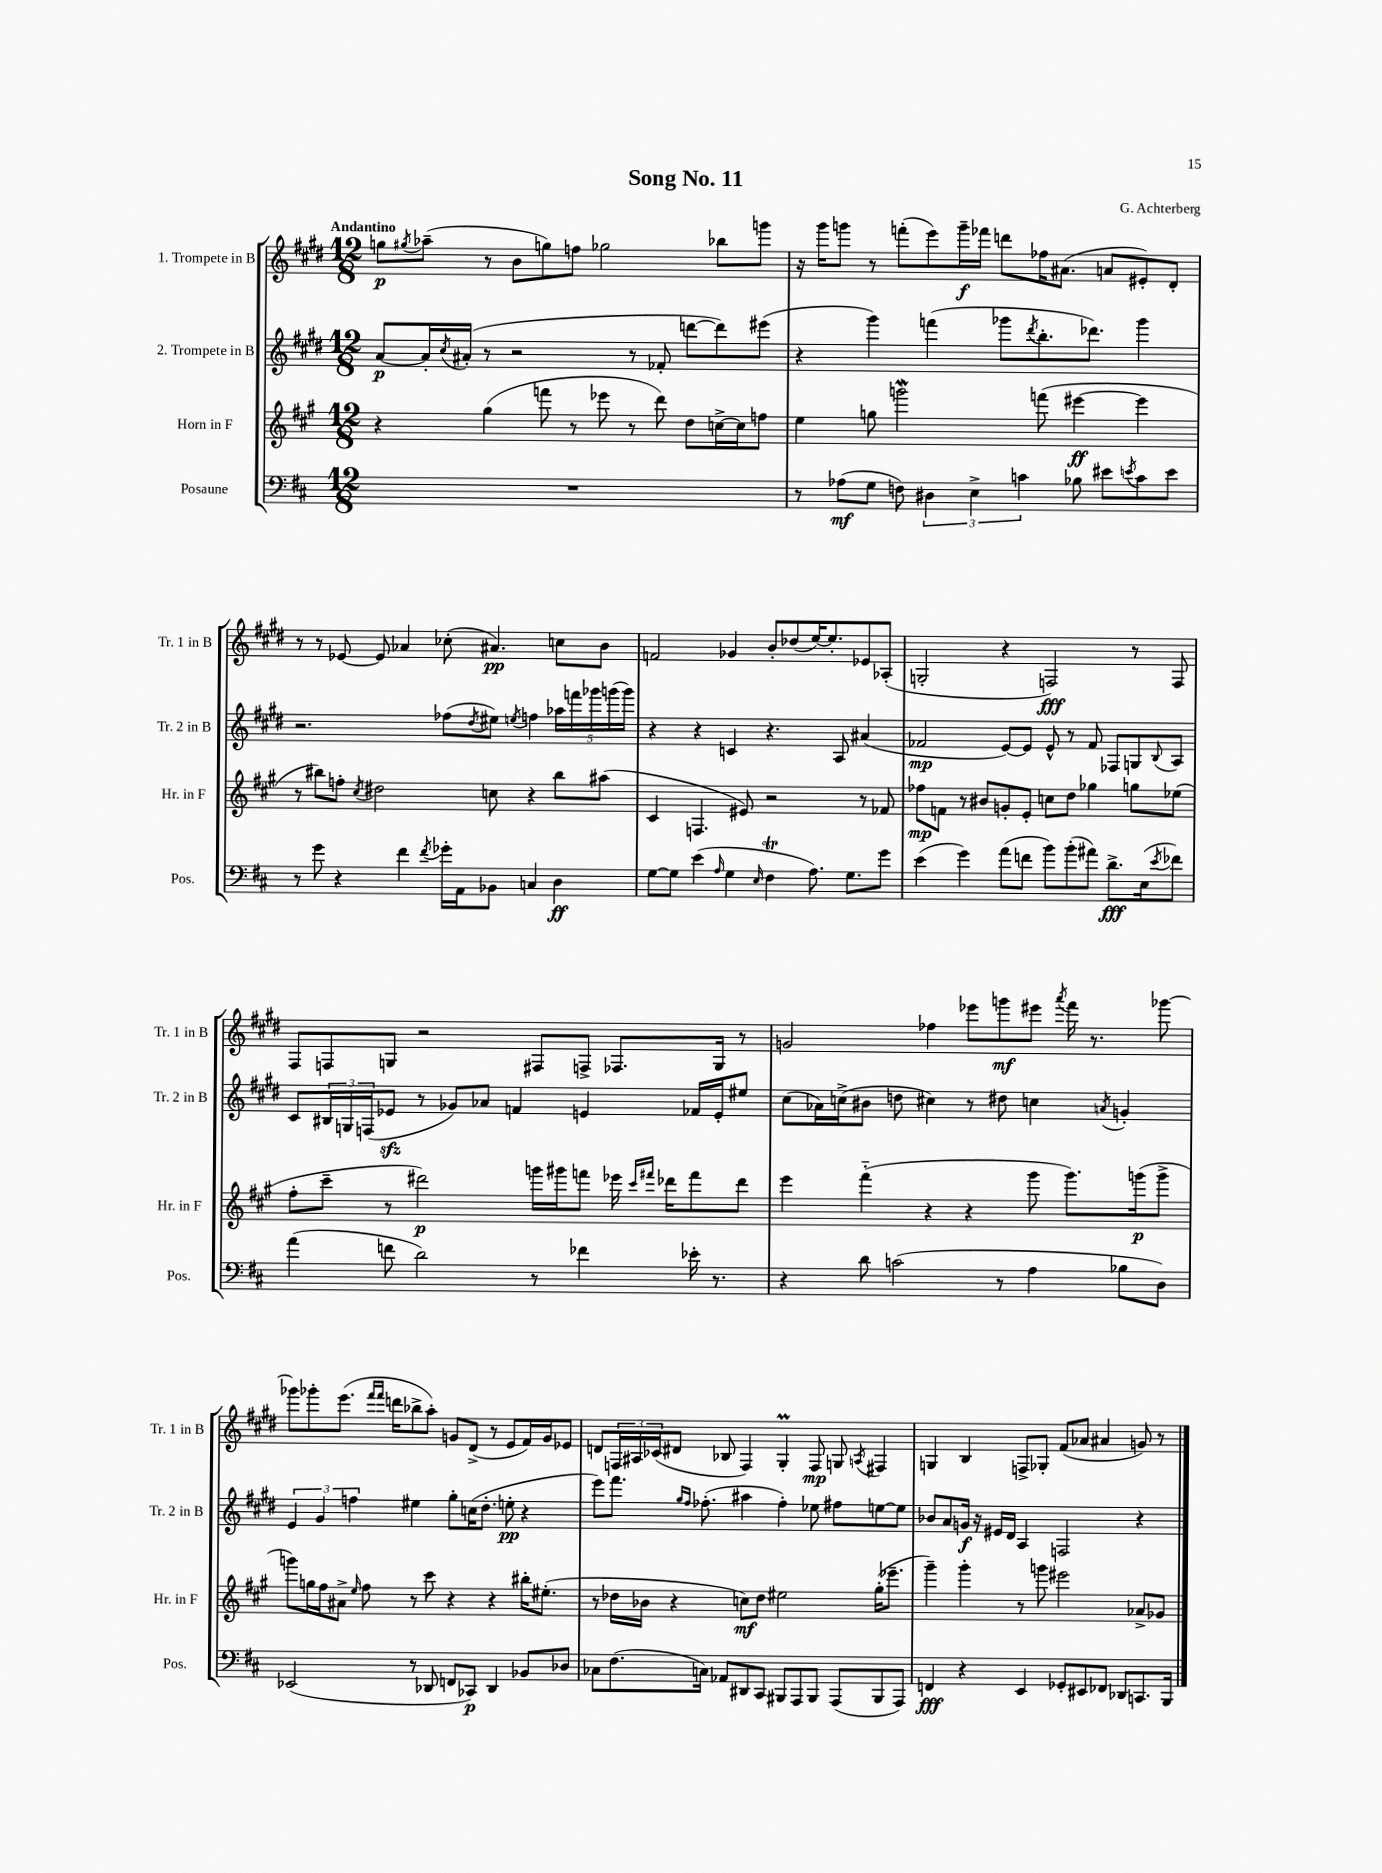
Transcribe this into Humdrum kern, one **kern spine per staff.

**kern	**kern	**kern	**kern
*staff4	*staff3	*staff2	*staff1
*clefF4	*clefG2	*clefG2	*clefG2
*k[f#c#]	*k[f#c#g#]	*k[f#c#g#d#]	*k[f#c#g#d#]
*M12/8	*M12/8	*M12/8	*M12/8
1.r	4r	[8a	8gg
.	.	.	8qgg#
.	.	16a']	(8aa-~
.	.	8qcc#	.
.	.	(16a#'	.
.	(4gg#	8r	8r
.	.	2r	8b
.	8fff	.	8gg)
.	8r	.	8ff
.	8eee-	.	2gg-
.	8r	8r	.
.	8ddd)	8f-'	.
.	8dd	[8ddd	.
.	[16cc^	8ddd])	8bb-
.	16cc]	.	.
.	8ff	(8eee#	8ggg
=	=	=	=
8r	4ee	4r	16r
.	.	.	16ggg#
(8A-	.	.	8ggg
8G	8gg	4ggg#)	8r
8F)	2ggg	.	(8fff'
6D#	.	(4fff	8eee)
.	.	.	16ggg~
6E^	.	.	.
.	.	.	16fff-
.	.	8ggg-	8ddd
6c	.	.	.
.	.	8qddd#	.
.	(8fff	8.bb'	16ff-
.	.	.	(8.a#
8B-	[4eee#	.	.
.	.	8.ddd-)	.
8e#	.	.	8a
8qe	.	.	.
8c	4eee#]	4ggg-	8e#')
8e	.	.	8d#'
=	=	=	=
8r	8r	2.r	8r
8g	8bb#)	.	8r
4r	8ff'	.	[8e-
.	8qcc#	.	.
.	2dd#	.	8e-]
4f#	.	.	4a-
8qf#	.	.	.
16g-'	.	(8ff-	(8cc-'
16AA	.	.	.
.	.	8qdd#	.
8BB-	8cc	8ee#)	4.a#)
.	.	8qee	.
4C	4r	4ff	.
4D	8bb#	20aa-	8cc
.	.	20fff	.
.	.	20ggg-	.
.	(8aa#	.	8b
.	.	(20ggg	.
.	.	20ggg)	.
=	=	=	=
[8G	4c#	4r	2f
8G]	.	.	.
(4e	4.F	4r	.
16qqA	.	.	.
4G	.	4c	4g-
.	8e#)	.	.
16qqE	.	.	.
4F#	2r	4.r	8b'
.	.	.	(8dd-
8.A)	.	.	[16ee)
.	.	.	8.ee']
.	.	8A	.
8.G	.	.	.
.	8r	(4a#	8e-
8g	8f-	.	(8A-'
=	=	=	=
(4e	8ff-	2f-	2G'
.	8f	.	.
4g)	8r	.	.
.	8b#	.	.
(8a	8g'	[8e)	4r
8f	8e'	8e]	.
8b)	8cc	8e^^	2F)
(8b'	8dd	8r	.
8a#)	4gg-	8f-	.
8.d^	.	8F-	.
.	8gg	8G	8r
(16E	.	.	.
8qe	.	8qqB	.
8f-)	(8ee-	8A	8F
=	=	=	=
(4a	8ff#'	8c#	8F#
.	8ccc#~	24B#	8F
.	.	24G	.
.	.	(24F	.
8f	8r	8e-	8G
2d)	2ddd#)	8r	2r
.	.	8g-)	.
.	.	8a-	.
.	.	4f	.
8r	16ggg	.	8F#
.	16ggg#	.	.
4f-	8fff	4e	8F^
.	16eee-	.	8.F-
.	16qqccc#	.	.
.	16qqfff#	.	.
.	16ddd-	.	.
16e-'	8fff#	16f-	.
8.r	.	16e'	16G
.	8ddd-	8ee#	8r
=	=	=	=
4r	4eee	(8cc#	2g
.	.	16a-)	.
.	.	(16cc^	.
8d	(4fff#'~	8b#	.
(2c	.	8dd	.
.	4r	4cc#)	4ff-
.	4r	8r	8eee-
8r	.	8dd#	8ggg
4A	8ggg#	4cc	8eee#
.	.	.	8qaaa
.	8.ggg#)	.	16fff#
.	.	.	8.r
.	.	8qa	.
8B-	.	4g'	.
.	(16ggg	.	.
8D)	8ggg^	.	[8ggg-
=	=	=	=
(2EE-	8ggg)	6e	8ggg-]
.	16gg	.	8ggg-'
.	.	6g#	.
.	16ff#	.	.
.	8a#^	.	(8.eee
.	.	6ff	.
.	16qqee	.	.
.	8ff#	.	.
.	.	.	16qqfff#
.	.	.	16qqfff#
.	.	.	16ddd
8r	8r	4ee#	8bb-^
8DD-	8ccc#	.	8aa')
8FF	4r	8gg#'	8g
8CC-)	.	(16cc	(8d#^
.	.	8.dd#'	.
4DD-	4r	.	8r
.	.	8ee'	8e
8BB-	16bb#'	4r	16f#)
.	(8.ee#'	.	16g
8D-	.	.	8e-
=	=	=	=
8C-	8r	8eee)	8d
(8.F#	16dd-	8.fff#	24F
.	.	.	24A#
.	16b-	.	.
.	.	.	(24c-
.	4r	.	8d#
.	.	16qqgg#	.
.	.	16qqff#	.
16C)	.	(8.ff-'	.
8AA-	.	.	8B-
8DD#	8cc)	4aa#	4F)
8CC#	8dd-	.	.
8BBB#	2ee#	4ff-')	4G#'
8AAA	.	.	.
8BBB#	.	8ee-	8F
(8AAA	.	8ff#	8G
.	.	.	8qA
8BBB#	(16gg#'	[8ee	4F#
.	8.eee-~	.	.
8AAA)	.	8ee]	.
=	=	=	=
4FF	4ggg#~)	8b-	4G
.	.	8a	.
4r	4ggg#'	16g	4B
.	.	16r	.
.	.	16e#	.
.	.	16d#	.
4EE	8r	4A	8F^
.	8ggg	.	8G-'
8GG-'	2eee#	2F	(8f#
8EE#	.	.	8a-
8FF-	.	.	4a#
8DD-	.	.	.
8.CC	8a-^	4r	8g)
.	8g-	.	8r
16BBB	.	.	.
==	==	==	==
*-	*-	*-	*-
